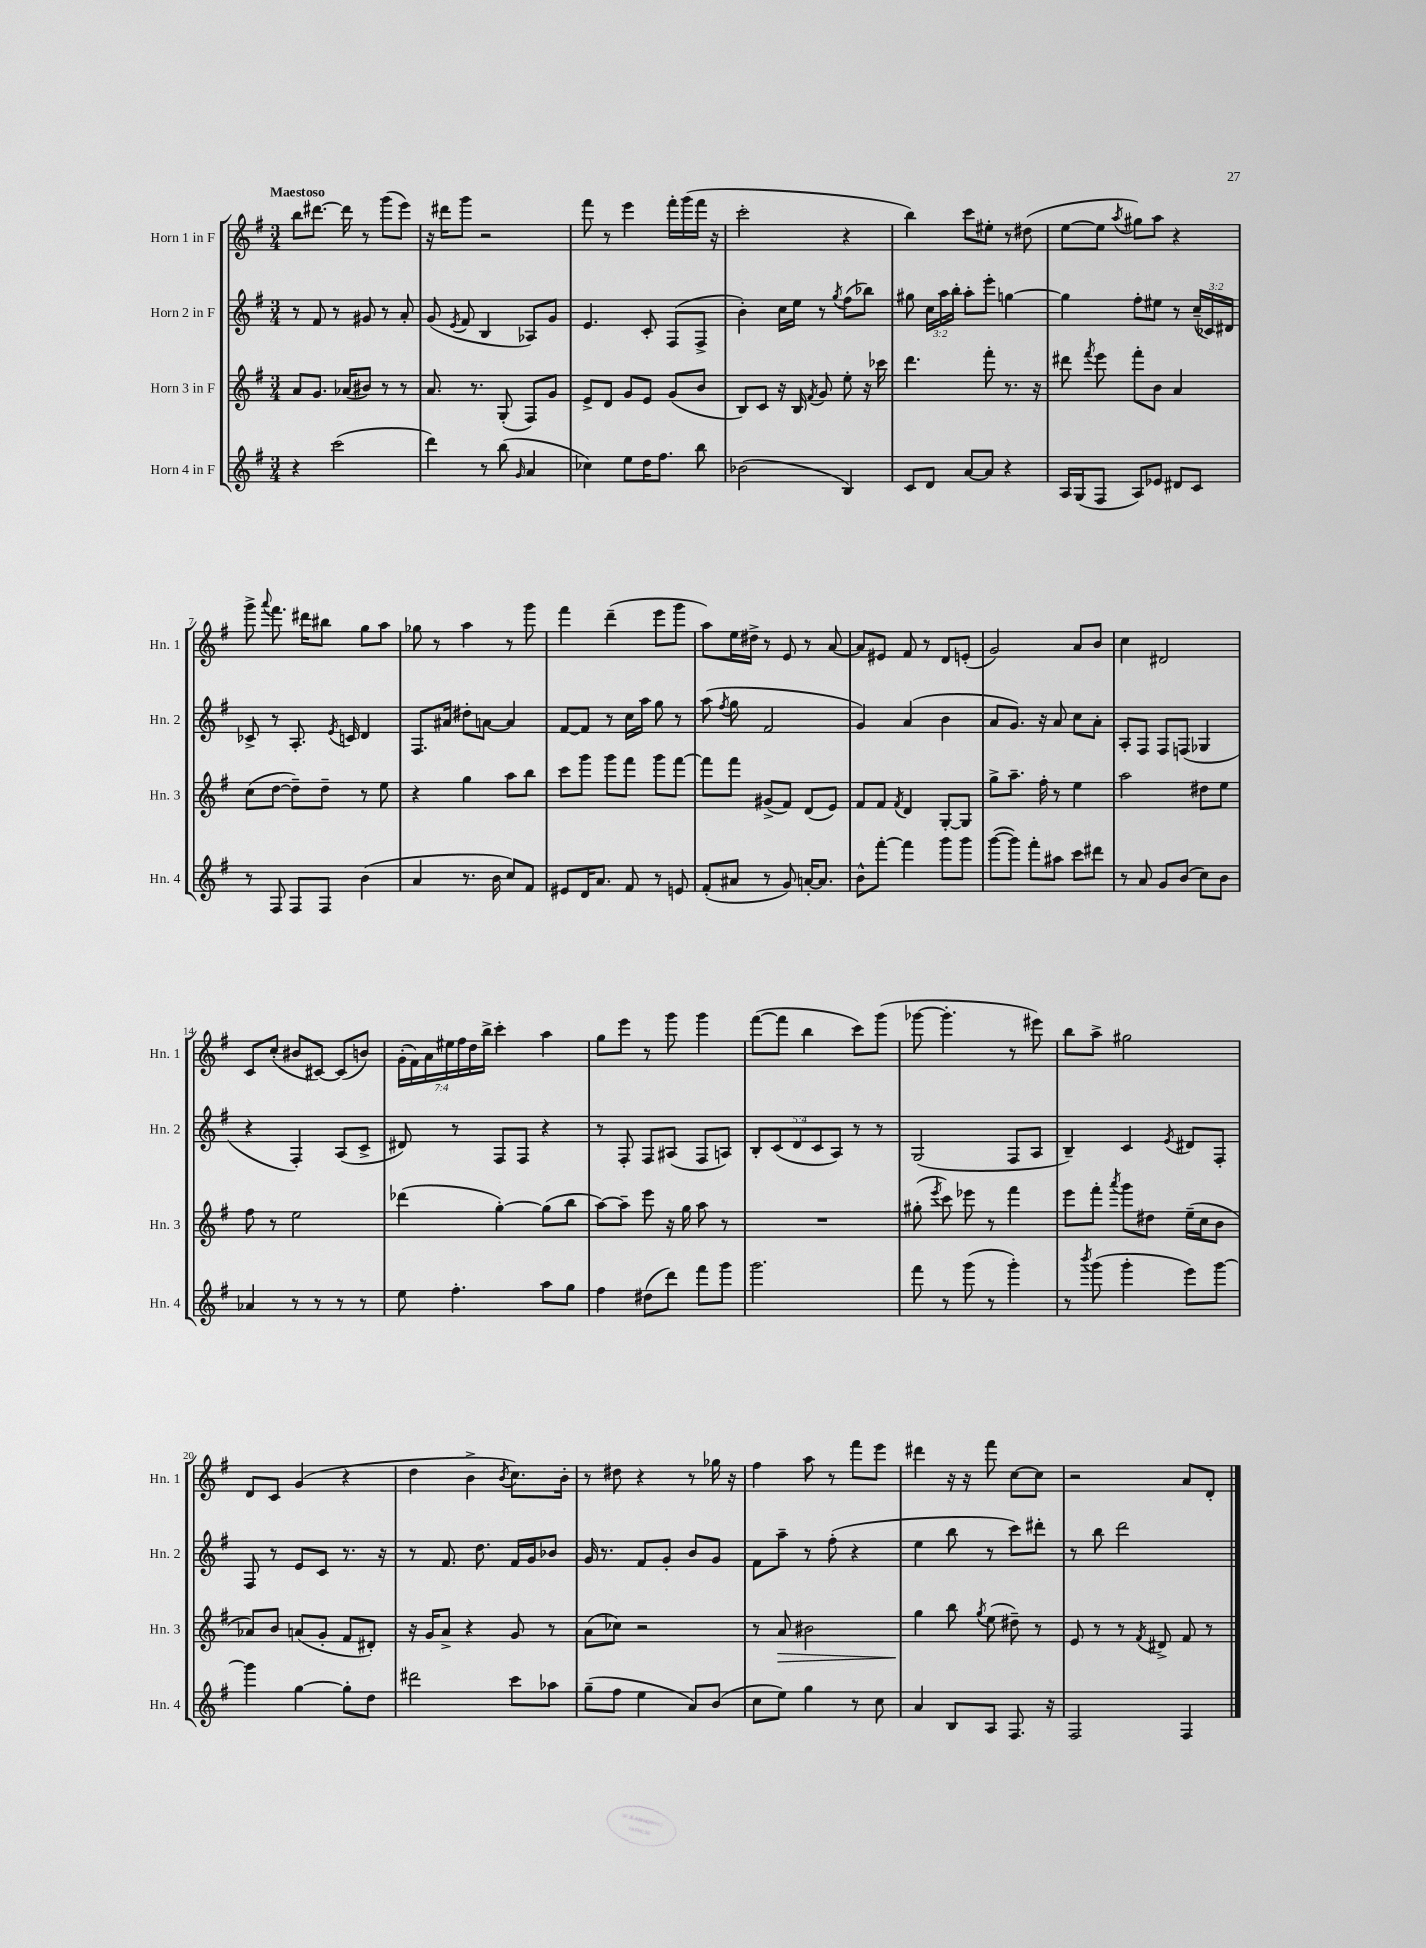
<<
\new StaffGroup <<
\new Staff = "s0" \with { instrumentName = "Horn 1 in F" shortInstrumentName = "Hn. 1" } {
    \clef treble \key g \major \numericTimeSignature \time 3/4 \override Staff.TupletNumber.text = #tuplet-number::calc-fraction-text \tempo "Maestoso"
    \autoBeamOff b''8[ dis'''8.]~ dis'''16 r8 g'''8[( e'''8]) |
    r16 dis'''16[ g'''8] r2 |
    fis'''8 r8 e'''4 fis'''16[-. g'''16( fis'''16] r16 |
    c'''2-. r4 |
    b''4) c'''8[ eis''8]-. r8 dis''8( |
    e''8[~ e''8] \acciaccatura { a''8 } gis''8[) a''8] r4 |
    g'''8-> \appoggiatura { a'''8 } fis'''8. dis'''16[ bis''8] g''8[ a''8] |
    ges''8 r8 a''4 r8 g'''8 |
    fis'''4 d'''4--( e'''8[ g'''8] |
    a''8[) e''16 dis''16]-> r8 e'8 r8 a'8~ |
    a'8[ eis'8] fis'8 r8 d'8[ e'8]-.( |
    g'2) a'8[ b'8] |
    c''4 dis'2 |
    c'8[ c''8]-.( bis'8[ cis'8]~) cis'8[( b'8]) |
    \tuplet 7/4 { g'16[-.( fis'16) a'16 eis''16 fis''16 d''16 b''16]-> } c'''4-. a''4 |
    g''8[ e'''8] r8 g'''8 g'''4 |
    fis'''8[~( fis'''8] b''4 c'''8[) g'''8]( |
    ges'''8~ ges'''4.-. r8 eis'''8) |
    b''8[ a''8]-> gis''2 |
    d'8[ c'8] g'4( r4 |
    d''4 b'4-> \acciaccatura { b'8 } c''8.[) b'16]-. |
    r8 dis''8 r4 r8 ges''16 r16 |
    fis''4 a''8 r8 fis'''8[ e'''8] |
    dis'''4 r16 r16 fis'''8 c''8[~ c''8] |
    r2 a'8[ d'8]-. \bar "|." |
}
\new Staff = "s1" \with { instrumentName = "Horn 2 in F" shortInstrumentName = "Hn. 2" } {
    \clef treble \key g \major \numericTimeSignature \time 3/4 \override Staff.TupletNumber.text = #tuplet-number::calc-fraction-text
    \autoBeamOff r8 fis'8 r8 gis'8 r8 a'8-. |
    g'8( \acciaccatura { e'8 } fis'8 b4 aes8[) g'8] |
    e'4. c'8-. fis8[( fis8]-> |
    b'4-.) c''16[ e''16] r8 \acciaccatura { g''8 } fis''8[( bes''8]) |
    gis''8 \tuplet 3/2 { c''16[ a''16 b''16]-. } a''8[-. e'''8]-. g''4~ |
    g''4 fis''8[-. eis''8] r8 \tuplet 3/2 { c''16[--( ces'16) dis'16] } |
    ces'8-> r8 a8.-. \acciaccatura { e'8 } c'16 d'4 |
    fis8.[ ais'16] dis''8[-. a'8]~ a'4 |
    fis'8[~ fis'8] r8 c''16[ a''16] g''8 r8 |
    a''8( \acciaccatura { fis''8 } g''8 fis'2 |
    g'4) a'4( b'4 |
    a'8[ g'8.]) r16 a'8 c''8[ a'8]-. |
    a8[-. fis8] fis8[ f8]( ges4 |
    r4 fis4-.) a8[( c'8]-> |
    dis'8) r8 fis8[ fis8] r4 |
    r8 fis8-. fis8[ ais8]( fis8[ a8]) |
    \tuplet 5/4 { b8[-. c'8( d'8 c'8 a8]) } r8 r8 |
    g2( fis8[ a8] |
    b4--) c'4 \acciaccatura { e'8 } dis'8[ fis8]-. |
    fis8 r8 e'8[ c'8] r8. r16 |
    r8 fis'8. d''8. fis'16[ g'16 bes'8] |
    g'16 r8. fis'8[ g'8]-. b'8[ g'8] |
    fis'8[ a''8]-- r8 fis''8-.( r4 |
    e''4 b''8 r8 c'''8[) dis'''8]-. |
    r8 b''8 d'''2 \bar "|." |
}
\new Staff = "s2" \with { instrumentName = "Horn 3 in F" shortInstrumentName = "Hn. 3" } {
    \clef treble \key g \major \numericTimeSignature \time 3/4
    \autoBeamOff a'8[ g'8.] aes'16[( bis'8]) r8 r8 |
    a'8. r8. g8-.( fis8[) g'8] |
    e'8[-> d'8] g'8[ e'8] g'8[( b'8] |
    b8[) c'8] r16 b16 \acciaccatura { fis'8 } g'8 e''8-. r16 ces'''16 |
    d'''4. fis'''8-. r8. r16 |
    dis'''8 \acciaccatura { fis'''8 } e'''8 fis'''8[-. b'8] a'4 |
    c''8[( d''8]~ d''8[--) d''8]-- r8 e''8 |
    r4 g''4 a''8[ b''8] |
    c'''8[ g'''8] g'''8[ fis'''8] g'''8[ fis'''8]~ |
    fis'''8[ fis'''8] gis'8[->( fis'8]) d'8[( e'8]) |
    fis'8[ fis'8] \acciaccatura { fis'8 } d'4 g8[~-. g8] |
    g''8[-> a''8.]-- fis''16-. r8 e''4 |
    a''2 dis''8[ e''8] |
    fis''8 r8 e''2 |
    des'''4( g''4~-.) g''8[( b''8] |
    a''8[~) a''8]-- e'''8 r16 g''16 a''8 r8 |
    R2. |
    gis''8-.( \acciaccatura { e'''8 } c'''8) ees'''8 r8 fis'''4 |
    e'''8[ fis'''8]-. \acciaccatura { a'''8 } g'''8[ dis''8] e''16[--( c''16 b'8] |
    aes'8[) b'8] a'8[( g'8]-. fis'8[ dis'8]-.) |
    r16 g'16[ a'8]-> r4 g'8 r8 |
    a'8[( ces''8]) r2 |
    r8 a'8\> bis'2 |
    g''4\! b''8 \acciaccatura { g''8 } e''8( dis''8--) r8 |
    e'8 r8 r8 \acciaccatura { fis'8 } dis'8-> fis'8 r8 \bar "|." |
}
\new Staff = "s3" \with { instrumentName = "Horn 4 in F" shortInstrumentName = "Hn. 4" } {
    \clef treble \key g \major \numericTimeSignature \time 3/4
    \autoBeamOff r4 c'''2( |
    d'''4) r8 b''8( \grace { g'16 } a'4 |
    ces''4) e''8[ d''16 fis''8.] b''8 |
    bes'2( b4) |
    c'8[ d'8] a'8[~ a'8] r4 |
    a16[ g16( fis8] a8[) ees'8] dis'8[ c'8] |
    r8 fis8 fis8[ fis8] b'4( |
    a'4 r8. b'16 c''8[) fis'8] |
    eis'8[ d'16 a'8.] fis'8 r8 e'8 |
    fis'8[-.( ais'8] r8 g'8) a'16[~-. a'8.] |
    b'8[-^ fis'''8]~-. fis'''4 g'''8[ g'''8] |
    g'''8[~( g'''8]) fis'''8[-. ais''8] c'''8[ dis'''8] |
    r8 a'8 g'8[ b'8]( c''8[) b'8] |
    aes'4 r8 r8 r8 r8 |
    e''8 fis''4.-. a''8[ g''8] |
    fis''4 dis''8[( d'''8]) fis'''8[ g'''8] |
    g'''2. |
    fis'''8 r8 g'''8( r8 g'''4-.) |
    r8 \acciaccatura { b'''8 } g'''8( g'''4-. e'''8[) g'''8]~ |
    g'''4 g''4~ g''8[-. d''8] |
    dis'''2 c'''8[ aes''8] |
    g''8[--( fis''8] e''4 a'8[) b'8]( |
    c''8[ e''8]) g''4 r8 c''8 |
    a'4 b8[ a8] fis8. r16 |
    fis2 fis4 \bar "|." |
}
>>
>>
